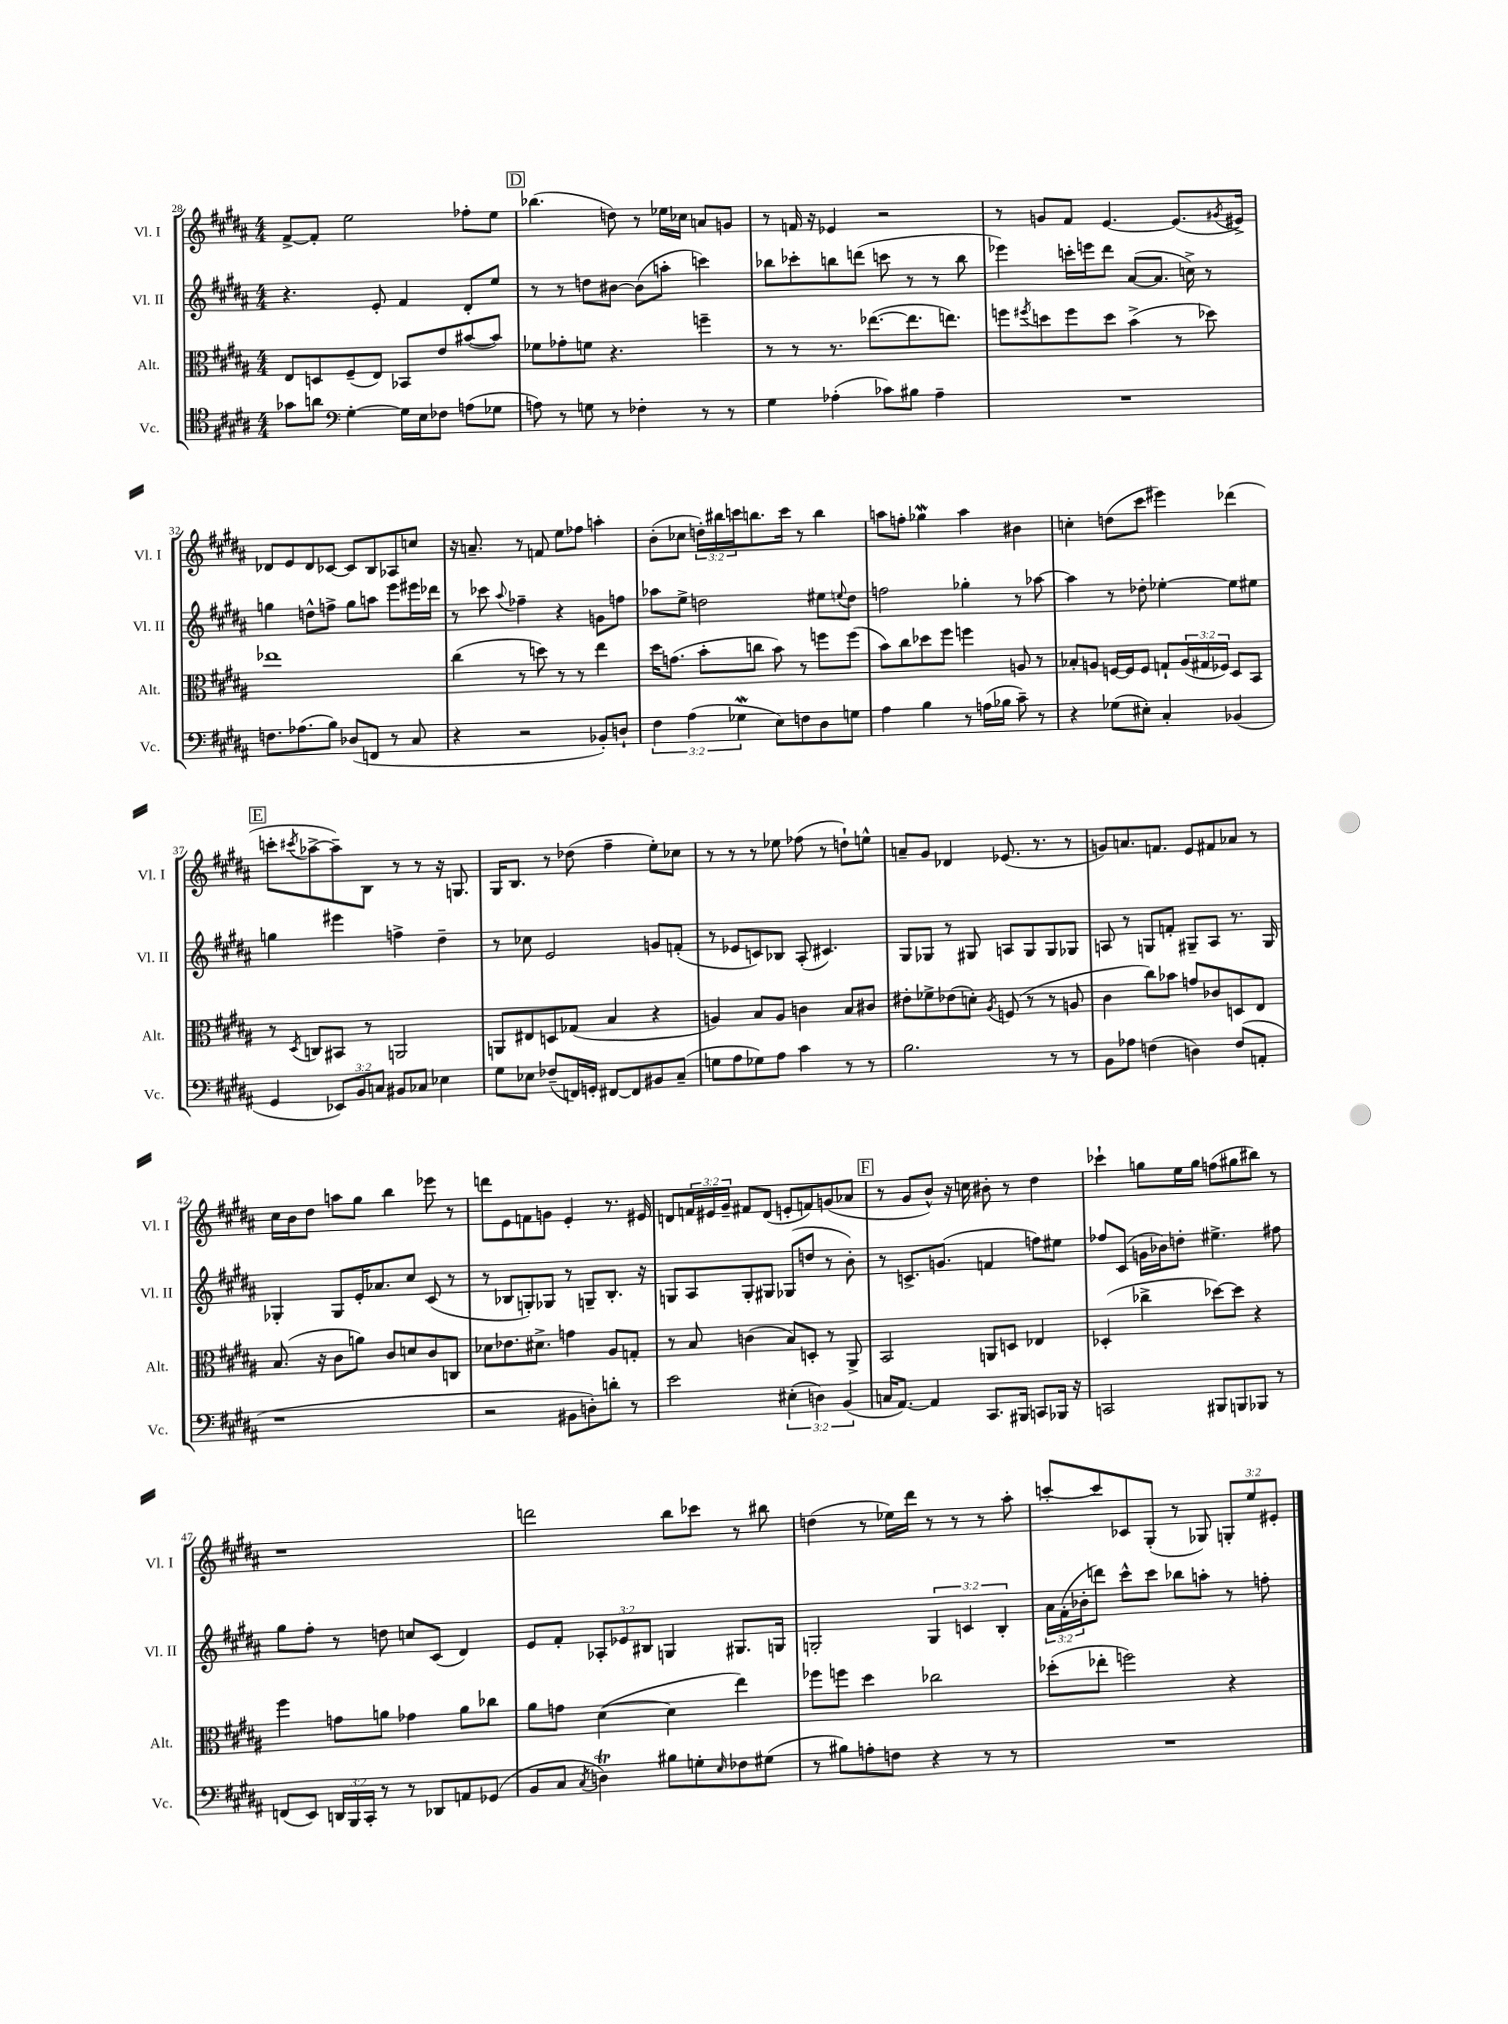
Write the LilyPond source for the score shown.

<<
\new StaffGroup <<
\new Staff = "s0" \with { instrumentName = "Vl. I" shortInstrumentName = "Vl. I" } {
    \clef treble \key b \major \numericTimeSignature \time 4/4 \override Staff.TupletNumber.text = #tuplet-number::calc-fraction-text
    fis'8~-> fis'8-. e''2 fes''8-. e''8 |
    \mark \markup { \box "D" } bes''4.( d''8) r8 ees''16 ces''16 a'8 g'8 |
    r8 f'16 r16 ees'4 r2 |
    r8 g'8 fis'8 e'4.~ e'8.( \acciaccatura { gis'8 } eis'16->) |
    des'8 e'8 des'8 ces'8~ ces'8 b8 aes8 c''8 |
    r16 a'8.-- r8 f'8 e''8 fes''8 a''4-. |
    b'8-.( ces''8 \tuplet 3/2 { d''16-.) bis''16 c'''16 } b''8. c'''16 r8 b''4 |
    a''8 f''8-. ges''4\mordent a''4 bis'4 |
    c''4-. d''8( cis'''8 eis'''4) des'''4( |
    \mark \markup { \box "E" } c'''8-. \acciaccatura { cis'''8 } aes''8~-> aes''8--) b8 r8 r8 r16 g8. |
    gis16 b8. r8 des''8( fis''4-- e''8-.) ces''8 |
    r8 r8 r8 ees''8 fes''8( r8 d''8-!) e''8-^ |
    a'8-- gis'8 des'4 ees'8.( r8. r8 |
    g'8) a'8. f'8. e'8 fis'8 aes'8 r8 |
    cis''16 b'16 dis''8 a''8 gis''8 b''4 ees'''8 r8 |
    d'''8 e'8 f'8 g'8 e'4-. r8. eis'16 |
    d'8 \tuplet 3/2 { f'16 eis'16 gis'16-- } fis'8 d'8( e'8-. f'8) g'8( aes'8 |
    \mark \markup { \box "F" } r8 gis'8 b'8-^) r16 c''16 bis'8-. r8 dis''4 |
    ces'''4-! g''8 e''16 g''16 f''8( gis''8 bis''8) r8 |
    r1 |
    d'''2 b''8 ces'''8 r8 bis''8 |
    d''4( r8 ees''16) dis'''16 r8 r8 r8 ais''8-. |
    c'''8~-. c'''8 ces'8 gis8-.( r8 ges8) \tuplet 3/2 { g8-. e''8 eis'8-. } \bar "|." |
}
\new Staff = "s1" \with { instrumentName = "Vl. II" shortInstrumentName = "Vl. II" } {
    \clef treble \key b \major \numericTimeSignature \time 4/4 \override Staff.TupletNumber.text = #tuplet-number::calc-fraction-text
    r4. e'8-. fis'4 dis'8-. e''8 |
    \mark \markup { \box "D" } r8 r8 d''8 bis'8~ bis'8( a''8-. c'''4) |
    bes''8 ces'''8-. b''8 d'''8( c'''8 r8 r8 b''8 |
    ees'''4) c'''16-. e'''16 dis'''8 ais'8~( ais'8. c''16->) r8 |
    g''4 d''8-^ f''8-> g''8 a''8 e'''8 eis'''16 des'''16 |
    r8 ces'''8 \appoggiatura { ais''8 } fes''4-- r4 g'8 f''8 |
    aes''8 e''8-> d''2 eis''8 \appoggiatura { e''8 } d''8 |
    f''2 ges''4-. r8 aes''8~ |
    aes''4 r8 des''8-. ees''4~-. ees''8 eis''8 |
    \mark \markup { \box "E" } g''4 eis'''4 f''4-> dis''4-- |
    r8 ces''8 e'2 g'8 f'8-.( |
    r8 ees'8 c'8) bes8 ais8-.( cis'4.) |
    gis8 ges8 r8 gis8 a8 gis8 gis8 ges8 |
    a8 r8 g8 f'8-. gis8-- a8 r8. gis16 |
    ges4-. ges8 e'16-. aes'8. cis''8 cis'8( r8 |
    r8 bes8 g8-.) ges8 r8 g8-- bes8.-. r16 |
    g8 ais8 g8-. gis8 ges8( d''8 r8 b'8-.) |
    \mark \markup { \box "F" } r8 c'8.-> g'8.( f'4 f''8) eis''8 |
    fes''8 cis'8( g'16 bes'16) d''8-. eis''4.-> fis''8 |
    gis''8 fis''8-. r8 d''8 c''8 cis'8( dis'4) |
    e'8 fis'8-. \tuplet 3/2 { aes8-. ees'8 bis8 } g4 gis8. g16 |
    g2-. \tuplet 3/2 { g4 c'4 b4-. } |
    \tuplet 3/2 { ais'16 fis'16-.( bes'16-. } d'''8) cis'''8-^ cis'''8 bes''8 a''8-. r8 f''8-. \bar "|." |
}
\new Staff = "s2" \with { instrumentName = "Alt." shortInstrumentName = "Alt." } {
    \clef alto \key b \major \numericTimeSignature \time 4/4 \override Staff.TupletNumber.text = #tuplet-number::calc-fraction-text
    e8 d8 fis8--( e8) bes,8 e'8 bis'8~( bis'8) |
    \mark \markup { \box "D" } fes'8 ges'8-. f'8 r4. f''4-- |
    r8 r8 r8. ees''8.~( ees''8. e''8.) |
    f''8 \acciaccatura { fis''8 } d''8 fis''8 d''8 b'4->( r8 des''8) |
    ees''1 |
    cis''4( r8 d''8) r8 r8 e''4 |
    dis''16 g'8.( b'8-. c''8 b'8) r8 f''8 f''8( |
    b'8) cis''8 des''8 fis''8 f''4 a8 r8 |
    bes8-. a8 f16~ f16 f8 g8-! \tuplet 3/2 { a16( gis16 fes16) } dis8 b,8 |
    \mark \markup { \box "E" } r8 \acciaccatura { dis8 } c8 bis,8 r8 a,2 |
    a,8 eis8 d8 ges8( b4 r4 |
    a4) b8 a8 c'4 b8 cis'8 |
    eis'8-. fes'8-> ees'8( d'8-.) \acciaccatura { ais8 } f8( r8 r8 a8 |
    cis'4 cis''8) bes'8 g'8 ces'8 d8 e8 |
    b8.( r16 cis'8 a'8) cis'8 d'8 cis'8 c8 |
    des'8 ees'8. dis'8.-> g'4 ais8 g8-. |
    r8 b8 c'4( b8) d8-. r8 ais,8-> |
    \mark \markup { \box "F" } b,2 a,8 d8 ees4 |
    des4-.( ces''4-> des''8~) des''8 r4 |
    fis''4 g'8 a'8 ges'4 a'8 ces''8 |
    ais'8 g'8 dis'4~( dis'4 e''4) |
    fes''8 f''8 dis''4 ces''2 |
    des''8-.( ees''8-. f''2) r4 \bar "|." |
}
\new Staff = "s3" \with { instrumentName = "Vc." shortInstrumentName = "Vc." } {
    \clef tenor \key b \major \numericTimeSignature \time 4/4 \override Staff.TupletNumber.text = #tuplet-number::calc-fraction-text
    ges'8 a'8 \clef bass gis4~-. gis16 e16 fes8 a8( ges8 |
    \mark \markup { \box "D" } a8) r8 g8 r8 fes4-. r8 r8 |
    gis4 aes4-.( ces'8) bis8 aes4-- |
    R1 |
    f8. aes8.( b8) des8( f,8 r8 cis8 |
    r4 r2 bes,8-.) d8-! |
    \tuplet 3/2 { fis4 ais4( ges4\mordent } e8) f8 dis8 g8 |
    ais4 b4 r8 a16( bes16 cis'8--) r8 |
    r4 ges8( eis8-.) cis4-. bes,4( |
    \mark \markup { \box "E" } gis,4 \tuplet 3/2 { ees,8) b,8 c8 } bis,8 ces8 ees4 |
    gis8 ees8 fes8--( f,16) g,16-. fis,8~ fis,8 bis,8 cis8--( |
    g8 ais8 ges8) ais8 cis'4 r8 r8 |
    b2. r8 r8 |
    b,8 aes8 f4( d4) f8( a,8-. |
    r1 |
    r2 bis,8 d8-.) d'8-. r8 |
    e'2 \tuplet 3/2 { eis4-.( d4) b,4( } |
    \mark \markup { \box "F" } c16 ais,8.~) ais,4 cis,8. bis,,16 c,8 bes,,16 r16 |
    c,2 bis,,8 b,,8 bes,,8 r8 |
    f,8( e,8) \tuplet 3/2 { d,16 b,,16 cis,16-. } r8 r8 des,8 a,8 ges,8( |
    b,8 cis8 \acciaccatura { cis8 } d4\trill) bis8 g8-. \grace { e16 } fes8 gis8( |
    r8 bis8) a8-. f8 r4 r8 r8 |
    R1 \bar "|." |
}
>>
>>
\layout { \context { \Score currentBarNumber = #28 } }
